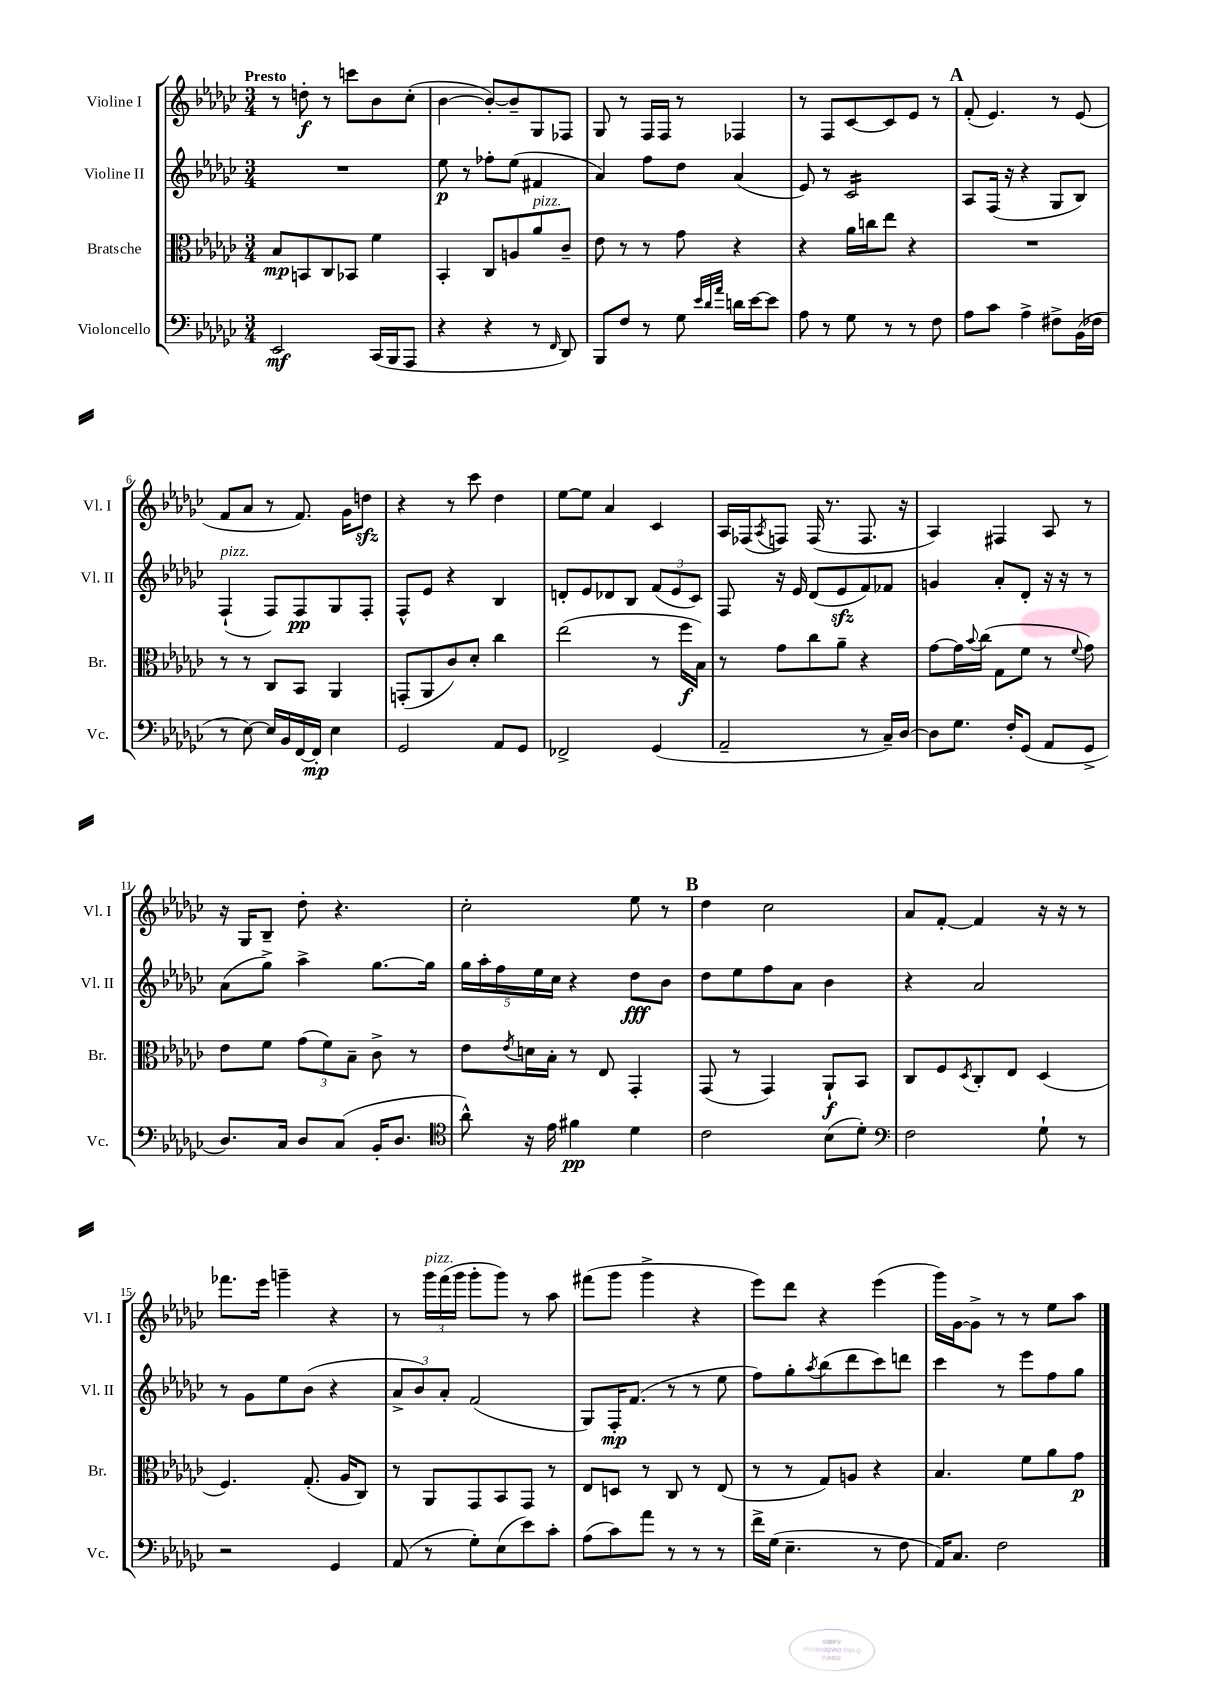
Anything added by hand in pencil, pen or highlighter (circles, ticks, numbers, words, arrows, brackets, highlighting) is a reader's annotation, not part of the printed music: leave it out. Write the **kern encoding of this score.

**kern	**dynam	**kern	**dynam	**kern	**dynam	**kern	**dynam
*part4	*part4	*part3	*part3	*part2	*part2	*part1	*part1
*staff4	*staff4	*staff3	*staff3	*staff2	*staff2	*staff1	*staff1
*I"Violoncello	*	*I"Bratsche	*	*I"Violine II	*	*I"Violine I	*
*I'Vc.	*	*I'Br.	*	*I'Vl. II	*	*I'Vl. I	*
*clefF4	*	*clefC3	*	*clefG2	*	*clefG2	*
*k[b-e-a-d-g-c-]	*	*k[b-e-a-d-g-c-]	*	*k[b-e-a-d-g-c-]	*	*k[b-e-a-d-g-c-]	*
*M3/4	*	*M3/4	*	*M3/4	*	*M3/4	*
=1	=1	=1	=1	=1	=1	=1	=1
!	!	!	!	!	!	!LO:TX:a:B:t=Presto	!
2EE-/	mf	8B-/L	mp	2.r	.	8r	.
.	.	8BBn/	.	.	.	8ddn'\	f
.	.	8C-/	.	.	.	8r	.
.	.	8BB-X/J	.	.	.	8cccn\L	.
(16CC-/LL	.	4f\	.	.	.	8b-\	.
16BBB-/J	.	.	.	.	.	.	.
8AAA-/J	.	.	.	.	.	(8cc-'\J	.
=2	=2	=2	=2	=2	=2	=2	=2
4r	.	4BB-'/	.	8ee-\	p	[4b-\	.
.	.	.	.	8r	.	.	.
4r	.	8C-/L	.	8ff-X'\L	.	8b-'/L_)	.
.	.	8An/	.	(8ee-\J	.	8b-~/]	.
!	!	!LO:TX:a:i:t=pizz.	!	!	!	!	!
8r	.	8a-/	.	4f#X/	.	8G-/	.
16qqFF/	.	.	.	.	.	.	.
8DD-/)	.	8c-~/J	.	.	.	8F-X/J	.
=3	=3	=3	=3	=3	=3	=3	=3
8BBB-/L	.	8e-\	.	4a-/)	.	8G-/	.
8F/J	.	8r	.	.	.	8r	.
8r	.	8r	.	8ff\L	.	16F/LL	.
.	.	.	.	.	.	16F/JJ	.
8G-\	.	8g-\	.	8dd-\J	.	8r	.
32qqe-/LLL	.	.	.	.	.	.	.
32qqd-/	.	.	.	.	.	.	.
32qqa-/JJJ	.	.	.	.	.	.	.
16dn\LL	.	4r	.	(4a-/	.	4F-X/	.
[16e-\J	.	.	.	.	.	.	.
8e-\J]	.	.	.	.	.	.	.
=4	=4	=4	=4	=4	=4	=4	=4
8A-\	.	4r	.	8e-/)	.	8r	.
8r	.	.	.	8r	.	8F/L	.
*	*	*	*	*tremolo	*	*	*
8G-\	.	16a-\LL	.	16c-/LL	.	[8c-/	.
.	.	16ccn\J	.	16c-/	.	.	.
8r	.	8ee-\J	.	16c-/	.	8c-/]	.
.	.	.	.	16c-/	.	.	.
8r	.	4r	.	16c-/	.	8e-/J	.
.	.	.	.	16c-/	.	.	.
8F\	.	.	.	16c-/	.	8r	.
.	.	.	.	16c-/JJ	.	.	.
*	*	*	*	*Xtremolo	*	*	*
!!LO:REH:place=s1:t=A
=5	=5	=5	=5	=5	=5	=5	=5
8A-\L	.	2.r	.	8A-/L	.	(8f'/	.
8c-\J	.	.	.	(16F/Jk	.	4.e-/)	.
.	.	.	.	16r	.	.	.
4A-^\	.	.	.	4r	.	.	.
8F#X^\L	.	.	.	8G-/L	.	8r	.
(16BB-\L	.	.	.	8B-/J)	.	(8e-/	.
16F-X\JJ	.	.	.	.	.	.	.
!!LO:LB:g=z
=6	=6	=6	=6	=6	=6	=6	=6
!	!	!	!	!LO:TX:a:i:t=pizz.	!	!	!
8r	.	8r	.	(4F`/	.	8f/L	.
[8E-\)	.	8r	.	.	.	8a-/J	.
16E-/LL]	.	8C-/L	.	8F/L)	.	8r	.
16BB-/	.	.	.	.	.	.	.
[16FF/	.	8BB-/J	.	8F/	pp	8.f/)	.
16FF'/JJ]	mp	.	.	.	.	.	.
4E-\	.	4AA-/	.	8G-/	.	.	.
.	.	.	.	.	.	16g-\KL	.
.	.	.	.	8F'/J	.	8ddnzz\J	.
=7	=7	=7	=7	=7	=7	=7	=7
2GG-/	.	(8GGn'/L	.	8F^^/L	.	4r	.
.	.	8AA-/	.	8e-/J	.	.	.
.	.	8c-/)	.	4r	.	8r	.
.	.	8d-'/J	.	.	.	8ccc-\	.
8AA-/L	.	4cc-\	.	4B-/	.	4dd-\	.
8GG-/J	.	.	.	.	.	.	.
=8	=8	=8	=8	=8	=8	=8	=8
2FF-X^/	.	(2ee-\	.	8dn'/L	.	[8ee-\L	.
.	.	.	.	8e-/	.	8ee-\J]	.
.	.	.	.	8d-X/	.	4a-/	.
.	.	.	.	8B-/J	.	.	.
(4GG-/	.	8r	.	(12f/L	.	4c-/	.
.	.	.	.	12e-/	.	.	.
.	.	16ff\LL	f	.	.	.	.
.	.	.	.	12c-/J)	.	.	.
.	.	16B-\JJ)	.	.	.	.	.
=9	=9	=9	=9	=9	=9	=9	=9
2AA-~/	.	8r	.	8F/	.	16A-/LL	.
.	.	.	.	.	.	(16F-X/J	.
.	.	.	.	.	.	8qA-/	.
.	.	8g-\L	.	16r	.	8Fn/J)	.
.	.	.	.	16e-/	.	.	.
.	.	8cc-\	.	(8d-/L	.	(16F/	.
.	.	.	.	.	.	8.r	.
.	.	8a-~\J	.	8e-zz/	.	.	.
8r	.	4r	.	8f/)	.	8.F/	.
16C-~/LL)	.	.	.	8f-X/J	.	.	.
[16D-/JJ	.	.	.	.	.	16r	.
=10	=10	=10	=10	=10	=10	=10	=10
8D-\L]	.	[8g-\L	.	4gn/	.	4A-/)	.
8.G-\J	.	16g-\L]	.	.	.	.	.
.	.	8qqb-/	.	.	.	.	.
.	.	(16cc-\JJ	.	.	.	.	.
.	.	8G-\L	.	8a-'/L	.	4F#X/	.
16F'/KL	.	.	.	.	.	.	.
(8GG-/J	.	8f\J	.	8d-'/J	.	.	.
8AA-/L	.	8r	.	16r	.	8A-/	.
.	.	.	.	16r	.	.	.
.	.	8qqf/	.	.	.	.	.
8GG-^/J	.	8g-\)	.	8r	.	8r	.
!!LO:LB:g=z
=11	=11	=11	=11	=11	=11	=11	=11
8.D-/L)	.	8e-\L	.	(8a-\L	.	16r	.
.	.	.	.	.	.	16G-/KL	.
.	.	8f\J	.	8gg-^\J)	.	8B-~/J	.
16C-/Jk	.	.	.	.	.	.	.
8D-/L	.	(12g-\L	.	4aa-^\	.	8dd-'\	.
.	.	12f\)	.	.	.	.	.
(8C-/J	.	.	.	.	.	4.r	.
.	.	12B-~\J	.	.	.	.	.
16BB-'/KL	.	8c-^\	.	[8.gg-\L	.	.	.
8.D-/J	.	.	.	.	.	.	.
.	.	8r	.	.	.	.	.
.	.	.	.	16gg-\Jk]	.	.	.
=12	=12	=12	=12	=12	=12	=12	=12
*clefC4	*	*	*	*	*	*	*
8a-^^\)	.	8e-\L	.	20gg-\LL	.	2cc-'\	.
.	.	.	.	20aa-'\	.	.	.
.	.	.	.	20ff\	.	.	.
.	.	8qe-/	.	.	.	.	.
16r	.	16dn\L	.	.	.	.	.
.	.	.	.	20ee-\	.	.	.
16e-\	.	16B-'\JJ	.	.	.	.	.
.	.	.	.	20cc-\JJ	.	.	.
4f#X\	pp	8r	.	4r	.	.	.
.	.	8E-/	.	.	.	.	.
4d-\	.	4GG-'/	.	8dd-\L	fff	8ee-\	.
.	.	.	.	8b-\J	.	8r	.
!!LO:REH:place=s1:t=B
=13	=13	=13	=13	=13	=13	=13	=13
2c-\	.	(8GG-/	.	8dd-\L	.	4dd-\	.
.	.	8r	.	8ee-\	.	.	.
.	.	4GG-/)	.	8ff\	.	2cc-\	.
.	.	.	.	8a-\J	.	.	.
(8B-\L	.	8AA-`/L	f	4b-\	.	.	.
8d-'\J)	.	8BB-/J	.	.	.	.	.
=14	=14	=14	=14	=14	=14	=14	=14
*clefF4	*	*	*	*	*	*	*
2F\	.	8C-/L	.	4r	.	8a-/L	.
.	.	8F/	.	.	.	[8f'/J	.
.	.	8qD-/	.	.	.	.	.
.	.	8C-'/	.	2a-/	.	4f/]	.
.	.	8E-/J	.	.	.	.	.
8G-`\	.	(4D-/	.	.	.	16r	.
.	.	.	.	.	.	16r	.
8r	.	.	.	.	.	8r	.
!!LO:LB:g=z
=15	=15	=15	=15	=15	=15	=15	=15
2r	.	4.F/)	.	8r	.	8.fff-X\L	.
.	.	.	.	8g-\L	.	.	.
.	.	.	.	.	.	16eee-\Jk	.
.	.	.	.	8ee-\	.	4gggn~\	.
.	.	(8.G-'/	.	(8b-\J	.	.	.
4GG-/	.	.	.	4r	.	4r	.
.	.	16A-/KL	.	.	.	.	.
.	.	8C-/J)	.	.	.	.	.
=16	=16	=16	=16	=16	=16	=16	=16
(8AA-/	.	8r	.	12a-^/L	.	8r	.
.	.	.	.	12b-/)	.	.	.
!	!	!	!	!	!	!LO:TX:a:i:t=pizz.	!
8r	.	8AA-/L	.	.	.	24ggg-\LL	.
.	.	.	.	12a-'/J	.	(24fff\	.
.	.	.	.	.	.	24ggg-\JJ	.
8G-'\L)	.	8GG-/	.	(2f/	.	8ggg-'\L	.
(8E-\	.	8BB-/	.	.	.	8ggg-\J)	.
8e-\)	.	8GG-/J	.	.	.	8r	.
8c-'\J	.	8r	.	.	.	8aa-\	.
=17	=17	=17	=17	=17	=17	=17	=17
(8A-\L	.	8E-/L	.	8G-/L)	.	(8fff#X\L	.
8c-\)	.	8Dn/J	.	16F'/K	mp	8ggg-\J	.
.	.	.	.	(8.f/J	.	.	.
8a-\J	.	8r	.	.	.	4ggg-^\	.
8r	.	8C-/	.	8r	.	.	.
8r	.	8r	.	8r	.	4r	.
8r	.	(8E-/	.	8ee-\	.	.	.
=18	=18	=18	=18	=18	=18	=18	=18
16f^\LL	.	8r	.	8ff\L)	.	8eee-\L)	.
(16G-\JJ	.	.	.	.	.	.	.
4.E-~\	.	8r	.	8gg-'\	.	8ddd-\J	.
.	.	.	.	8qaa-/	.	.	.
.	.	8G-/L)	.	(8bb-\	.	4r	.
.	.	8An/J	.	8ddd-\	.	.	.
8r	.	4r	.	8ccc-\)	.	(4eee-\	.
8F\	.	.	.	8dddn\J	.	.	.
=19	=19	=19	=19	=19	=19	=19	=19
16AA-/KL)	.	4.B-/	.	4ccc-\	.	16ggg-\LL)	.
8.C-/J	.	.	.	.	.	[16g-\J	.
.	.	.	.	.	.	8g-^\J]	.
2F\	.	.	.	8r	.	8r	.
.	.	8f\L	.	8eee-\L	.	8r	.
.	.	8a-\	.	8ff\	.	8ee-\L	.
.	.	8g-\J	p	8gg-\J	.	8aa-\J	.
==	==	==	==	==	==	==	==
*-	*-	*-	*-	*-	*-	*-	*-
